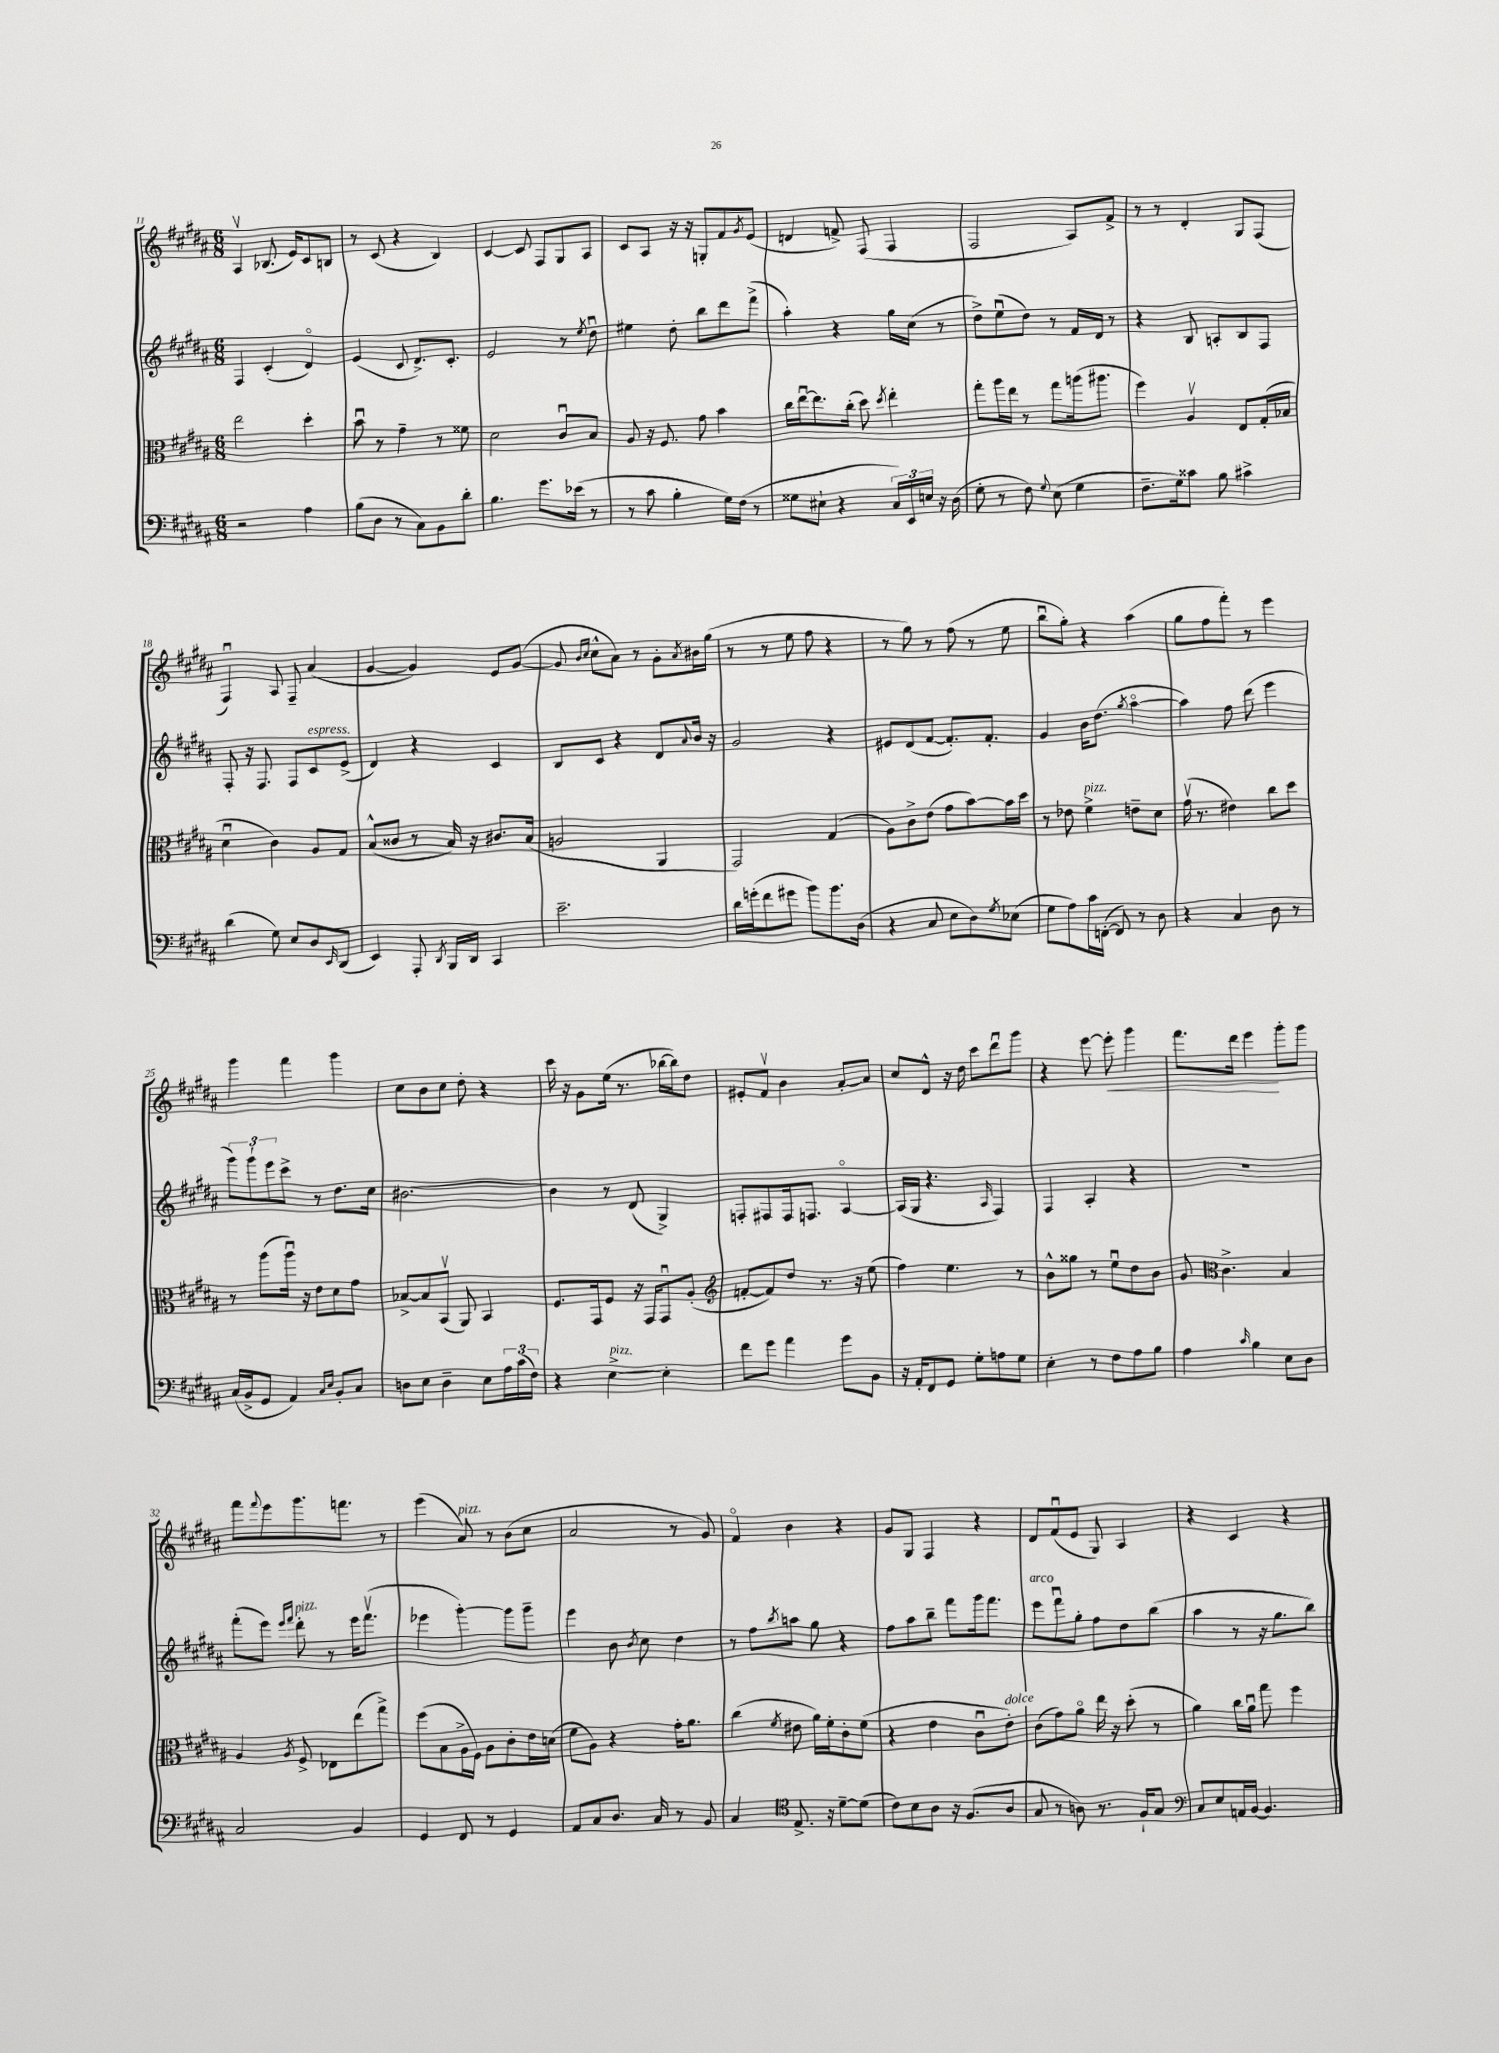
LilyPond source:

<<
\new StaffGroup <<
\new Staff = "s0" {
    \clef treble \key b \major \numericTimeSignature \time 6/8
    ais4\upbow bes8.( e'16) cis'8 b8 |
    r8 cis'8( r4 b4) |
    cis'4~ cis'8 fis8 gis8 ais8 |
    cis'8 ais8 r16 r16 g8-. fis'8 \acciaccatura { gis'8 } e'8( |
    d'4 f'8->) fis8( fis4 |
    fis2 ais8) fis'8-> |
    r8 r8 dis'4-. gis8 fis8( |
    fis4\downbow) ais8 fis8-- ais'4( |
    gis'4~ gis'4) e'8 gis'8~( |
    gis'8 \grace { b'16 cis''16 } cis''8-^ ais'8) r8 gis'8-. \acciaccatura { ais'8 } bis'16 gis''16( |
    r8 r8 e''8 fis''8 r4 |
    r8 gis''8) r8 fis''8( r8 e''8 |
    b''8\downbow gis''8-.) r4 ais''4( |
    gis''8 fis''8 fis'''8-.) r8 e'''4 |
    gis'''4 fis'''4 gis'''4 |
    cis''8 b'8 cis''8 dis''8-. r4 |
    cis'''16 r16 gis'8 e''16( r8. bes''16~ bes''16) dis''8 |
    eis'8-. fis'8\upbow b'4 ais'8~-. ais'8 |
    cis''8 dis'8-^ r16 dis''16 cis'''8 dis'''8\downbow gis'''8 |
    r4 e'''8~ e'''8-.\< gis'''4 |
    fis'''8. dis'''16 e'''4\! gis'''8-. gis'''8 |
    fis'''8 \appoggiatura { fis'''8 } e'''8 gis'''8. f'''8. r8 |
    e'''4( ais'8^\markup { \italic "pizz." }) r8 b'8( cis''8 |
    ais'2 r8 gis'8) |
    fis'4\flageolet b'4 r4 |
    gis'8 gis8 fis4 r4 |
    dis'8 fis'8\downbow( e'8 gis8) ais4 |
    r4 cis'4 r4 \bar "|." |
}
\new Staff = "s1" {
    \clef treble \key b \major \numericTimeSignature \time 6/8
    fis4 cis'4-.( dis'4\flageolet) |
    e'4( cis'8 dis'8.->) cis'8.-. |
    e'2 r8 \acciaccatura { e''8 } dis''8\downbow |
    eis''4 dis''8-. b''8 dis'''8 fis'''8->( |
    ais''4-.) r4 gis''16 cis''16( r8 |
    dis''8->) e''8\downbow( dis''8) r8 fis'16 dis'16 r8 |
    r4 b8 a8-. b8 fis8 |
    fis8-. r16 fis8. fis8 cis'8^\markup { \italic "espress." } e'8->( |
    dis'4) r4 cis'4 |
    b8 cis'8 r4 dis'8 \appoggiatura { ais'8 } b'16 r16 |
    gis'2 r4 |
    eis'8 dis'8( fis'8~ fis'8.-.) fis'8.-. |
    gis'4 b'16 dis''8.( \acciaccatura { gis''8 } ais''4~\flageolet |
    ais''4) fis''8 dis'''8( e'''4 |
    \tuplet 3/2 { gis'''8) gis'''8-! e'''8 } cis'''8-> r8 dis''8. cis''16 |
    bis'2.~ |
    bis'4 r8 dis'8( gis4->) |
    f8-. fis8 fis16 f8. ais4~\flageolet |
    ais16( gis16 r4. \grace { ais16 } fis4) |
    fis4 ais4-. r4 |
    R2. |
    fis'''8-.( e'''8) \grace { e'''16 fis'''16 } dis'''8-.^\markup { \italic "pizz." } r8 e'''16 fis'''8.\upbow( |
    ees'''4 gis'''4~-.) gis'''8 gis'''8-- |
    e'''4 b'8 \acciaccatura { b'8 } cis''8 dis''4 |
    r8 fis''8 \acciaccatura { b''8 } a''8 gis''8 r4 |
    fis''8 ais''8 b''8-- fis'''8 gis'''16 fis'''8. |
    e'''8^\markup { \italic "arco" } fis'''8\downbow gis''8-. fis''8 dis''8 b''8( |
    ais''4 r8 r16 gis''8. b''8) \bar "|." |
}
\new Staff = "s2" {
    \clef alto \key b \major \numericTimeSignature \time 6/8
    e''2 dis''4-. |
    b'8\downbow r8 gis'4-- r8 fisis'8 |
    dis'2 cis'8\downbow b8 |
    ais8 r16 fis8. gis'8 b'4 |
    cis''16 e''16~\downbow e''8. cis''16-.( dis''8) \acciaccatura { dis''8 } e''4-. |
    gis''8-. ais''16 e''16 r8 gis''8 a''16( ais''8. |
    fis''4) ais4\upbow e8 gis16-.( bes16 |
    dis'4\downbow cis'4) ais8 gis8 |
    b8-^( cisis'8 r8 b16) r16 cis'8. b16( |
    a2 ais,4 |
    gis,2) gis4( |
    ais8) cis'8-> e'8( gis'8 b'8~) b'16 dis''16 |
    r8 ees'8 fis'4->^\markup { \italic "pizz." } e'8-- dis'8 |
    gis'16\upbow( r8. eis'4) cis''8 dis''8 |
    r8 ais''8( ais''16\downbow) r16 e'8 dis'8 gis'8 |
    bes8~-> bes8 b,8\upbow( ais,8) b,4 |
    fis8. gis,16 fis8 r16 gis,16 gis,8\downbow ais8-.( |
    \clef treble f'8~-. f'8) dis''8 r8. r16 e''8( |
    fis''4) e''4. r8 |
    b'8-^ gisis''8 r8 e''8\downbow dis''8 b'8 |
    gis'8 \clef alto cis'4.-> b4 |
    ais4 \acciaccatura { ais8 } fis8-> ees8 e''8( gis''8->) |
    fis''8( b8 ais16-> fis16) ais8 cis'8-. e'16 d'16( |
    fis'8 ais8) r4 gis'16-. ais'8. |
    cis''4( \acciaccatura { fis'8 } eis'8 ais'16) fis'16-. cis'8-. fis'8( |
    r4 e'4 cis'8\downbow e'8-.^\markup { \italic "dolce" }) |
    cis'8( gis'8) ais'8\flageolet e''16 r16 dis''8-.( r8 |
    ais'4) cis''16 ais'16\downbow gis''8 fis''4 \bar "|." |
}
\new Staff = "s3" {
    \clef bass \key b \major \numericTimeSignature \time 6/8
    r2 ais4 |
    b8( dis8 r8 cis8) b,8 dis'8-. |
    b4. gis'8. ees'16( r8 |
    r8 cis'8 b4-. gis16) fis16( r8 |
    gisis8 eis8-! r4 \tuplet 3/2 { cis16) e,16 e16 } r16 dis16( |
    gis8-. r8 fis8) \appoggiatura { gis8 } e8( gis4 |
    fis8.-- gis16) cisis'8 b8 cis'4-> |
    dis'4( gis8) e8 dis8 \grace { e,16 } dis,8( |
    e,4) ais,,8-. \acciaccatura { dis,8 } b,,16 dis,16 cis,4 |
    e'2.-- |
    dis'16 g'16-.( fis'8 gis'8 b'8) b'8. dis16( |
    r4 cis8 e8 dis8) \acciaccatura { gis8 } ees8( |
    gis8 ais8) cis'16 f,16~-.( f,8) r8 dis8 |
    r4 cis4 dis8 r8 |
    cis16( b,16-> gis,8 ais,4) \grace { cis16 e16 } b,8-. cis8 |
    d8 e8 d4-- e8 \tuplet 3/2 { ais16 cis'16( fis16) } |
    r4 e4~->^\markup { \italic "pizz." } e4-. |
    fis'8 gis'8 ais'4 gis'8 b,8 |
    r16 ais,16-. fis,8 gis,8 gis8-. a8 gis8 |
    e4-. r8 fis8 ais8 b8 |
    ais4 \grace { cis'16 } b4 e8 dis8 |
    cis2 b,4 |
    gis,4 fis,8 r8 gis,4 |
    ais,8 cis8 dis8. cis16 r8 b,8 |
    cis4 \clef tenor e8.-> r16 dis'8~-- dis'8( |
    cis'8) b8 ais8 r16 fis8.( ais8 |
    gis8 r8 a8) r8. fis16-! gis8 |
    \clef bass cis8 e8 a,16 b,16~ b,4. \bar "|." |
}
>>
>>
\layout { \context { \Score currentBarNumber = #11 } }
